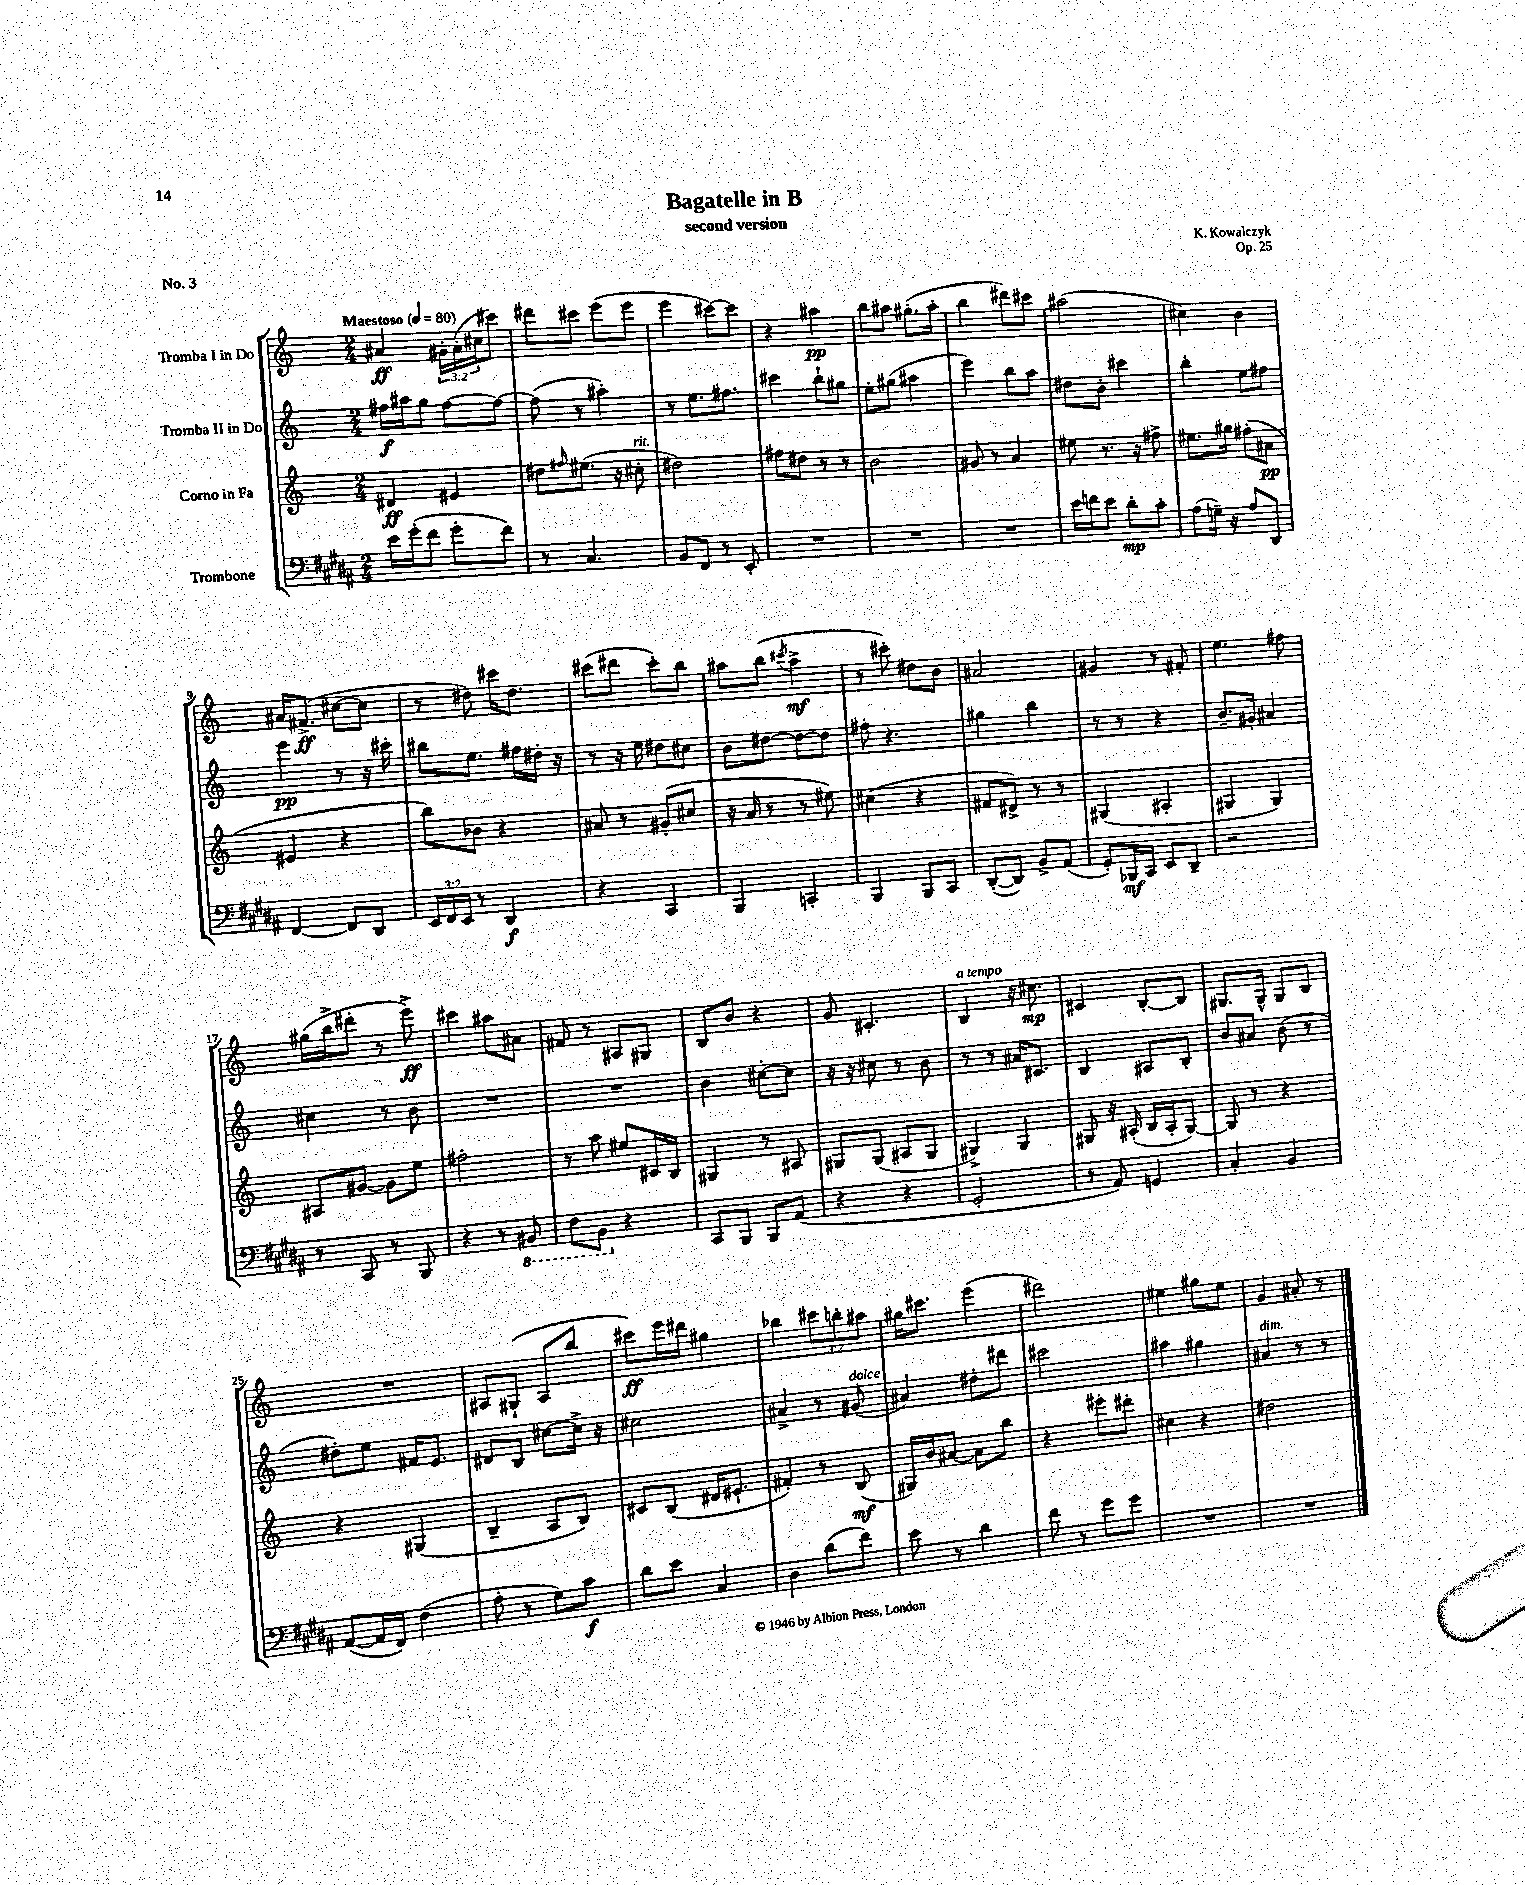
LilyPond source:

\header { title = "Bagatelle in B" composer = "K. Kowalczyk" subtitle = "second version" opus = "Op. 25" piece = "No. 3" }
<<
\new StaffGroup <<
\new Staff = "s0" \with { instrumentName = "Tromba I in Do" } {
    \clef treble \key c \major \numericTimeSignature \time 2/4 \override Staff.TupletNumber.text = #tuplet-number::calc-fraction-text \tempo "Maestoso" 4 = 80
    ais'4\ff \tuplet 3/2 { gis'16-. ais'16-.( cis''16 } cis'''8) |
    dis'''8 cis'''8 e'''8( e'''8 |
    e'''4 cis'''8~) cis'''8 |
    r4 ais''4\pp |
    b''8 ais''8 gis''8.-.( ais''16-. |
    b''4 dis'''8) cis'''8 |
    ais''2( |
    cis''4) b'4 |
    ais'16 fis'8.->\ff( cis''8~ cis''8 |
    r8 dis''8) cis'''16 dis''8. |
    cis'''8( dis'''8 cis'''8-.) b''8 |
    ais''8 b''8( \acciaccatura { cis'''8 } ais''4->\mf |
    r8 cis'''8-.) dis''8 b'8 |
    ais'2 |
    gis'4 r8 fis'8-. |
    e''4. fis''8 |
    gis''16( b''16-> dis'''8-. r8 e'''8->\ff) |
    cis'''4 ais''8 ais'8 |
    fis'8 r8 ais8 gis8 |
    b8 b'8 r4 |
    g'8 cis'4.-. |
    b4^\markup { \italic "a tempo" } r16 cis''8.\mp |
    cis'4 b8~-. b8 |
    gis8. gis16-^ gis8 b8 |
    R2 |
    ais8 gis8-!( ais8 b''8 |
    cis'''8\ff) e'''16 dis'''16 gis''4 |
    bes''4 \tuplet 3/2 { cis'''8 b''8-. ais''8 } |
    gis''16 cis'''8. e'''4( |
    dis'''2) |
    eis''4 gis''8 eis''8 |
    g'4 ais'8-. r8 \bar "|." |
}
\new Staff = "s1" \with { instrumentName = "Tromba II in Do" } {
    \clef treble \key c \major \numericTimeSignature \time 2/4
    fis''16\f ais''16 g''8 fis''8~ fis''8~ |
    fis''8( r8 ais''4-.) |
    r8 e''8. fis''8. |
    cis'''4 b''8-! gis''8 |
    e''8-. gis''8( ais''4 |
    e'''4) b''8 a''8 |
    dis''8 b'8-. cis'''4 |
    b''4-. e''8 fis''8 |
    e'''4\pp r8 r16 cis'''16-. |
    bis''8 e''8. fis''16 dis''16-. r16 |
    r8 r16 e''16 dis''8 cis''8 |
    b'8 dis''8~ dis''8~ dis''8 |
    fis''8-. r4. |
    gis''4 b''4 |
    r8 r8 r4 |
    b'8.-- gis'16-. ais'4 |
    cis''4 r8 b'8 |
    R2 |
    R2 |
    b'4 cis''8~-. cis''8 |
    r16 r16 cis''8 r8 b'8 |
    r8 r8 ais'16 cis'8. |
    b4 ais8 b8-. |
    b'8 ais'8 b'8( r8 |
    dis''8-.) e''8 fis'16 e'8. |
    dis'8 b8 cis''8~ cis''16-> r16 |
    cis''2 |
    ais'4-> r8 gis'8^\markup { \italic "dolce" }( |
    ais'4) dis''8-. dis'''8 |
    cis'''2 |
    ais''4 gis''4 |
    ais'4^\markup { \italic "dim." } r8 r8 \bar "|." |
}
\new Staff = "s2" \with { instrumentName = "Corno in Fa" } {
    \clef treble \key c \major \numericTimeSignature \time 2/4
    dis'4\ff eis'4 |
    dis''8 \grace { fis''16 } eis''8.( r16 cis''8-.^\markup { \italic "rit." } |
    dis''2) |
    fis''8 dis''8 r8 r8 |
    b'2 |
    gis'8 r8 a'4 |
    eis''8 r8. r16 fis''8-> |
    eis''8. gis''16 fis''8-.( ais'8\pp |
    eis'4 r4 |
    b''8) bes'8 r4 |
    ais'8 r8 gis'8-.( cis''8 |
    r16 a'16 r8 r8 eis''8) |
    cis''4( r4 |
    fis'8 dis'8->) r8 r8 |
    gis4( ais4-. |
    gis4 gis4) |
    ais8 gis'8~ gis'8 e''8 |
    fis''2-. |
    r8 a''8 eis''8 cis'16 b16 |
    gis4 r8 ais8 |
    gis8 gis8( ais8 gis8 |
    gis4->) gis4 |
    gis8 r16 ais16-.( b16 ais16-. gis8~) |
    gis8 r8 r4 |
    r4 gis4( |
    b4-- a8 b8) |
    cis'8 b8( dis'16 eis'8.-! |
    fis'4-.) r8 b8\mf( |
    gis16) b'16 ais'8~ ais'8 b''8 |
    r4 eis'''8-. dis'''8-. |
    cis''4 r4 |
    dis''2 \bar "|." |
}
\new Staff = "s3" \with { instrumentName = "Trombone" } {
    \clef bass \key b \major \numericTimeSignature \time 2/4 \override Staff.TupletNumber.text = #tuplet-number::calc-fraction-text
    e'16 gis'16-.( fis'8 gis'8-. fis'8) |
    r8 cis4. |
    b,8 fis,8 r8 e,8-. |
    R2 |
    R2 |
    R2 |
    e'16 f'16 e'8 dis'8-.\mp cis'8-. |
    ais8( g16--) r16 ais8 dis,8 |
    fis,4~ fis,8 dis,8 |
    \tuplet 3/2 { e,16 fis,16 e,16 } r8 dis,4\f |
    r4 cis,4 |
    b,,4 c,4-. |
    b,,4 b,,8 cis,8 |
    dis,8~-.( dis,8) b,8-> ais,8( |
    gis,8-.) bes,,16\mf cis,16 e,8 dis,8-- |
    r2 |
    r8 cis,8 r8 b,,8 |
    r4 r8 \ottava #-1 bis,,8 |
    fis,8 b,,8 \ottava #0 r4 |
    cis,8 b,,8 b,,8 ais,8( |
    r4 r4 |
    gis,2-. |
    r8 ais,8) g,4 |
    cis4-. b,4 |
    ais,8~( ais,16 fis,16) fis4( |
    ais8-. r8 gis8) cis'8\f |
    dis'8 e'8 cis4 |
    dis4 dis'8( fis'8) |
    e'8 r8 dis'4 |
    fis'8 r8 gis'8 gis'8 |
    R2 |
    R2 \bar "|." |
}
>>
>>
